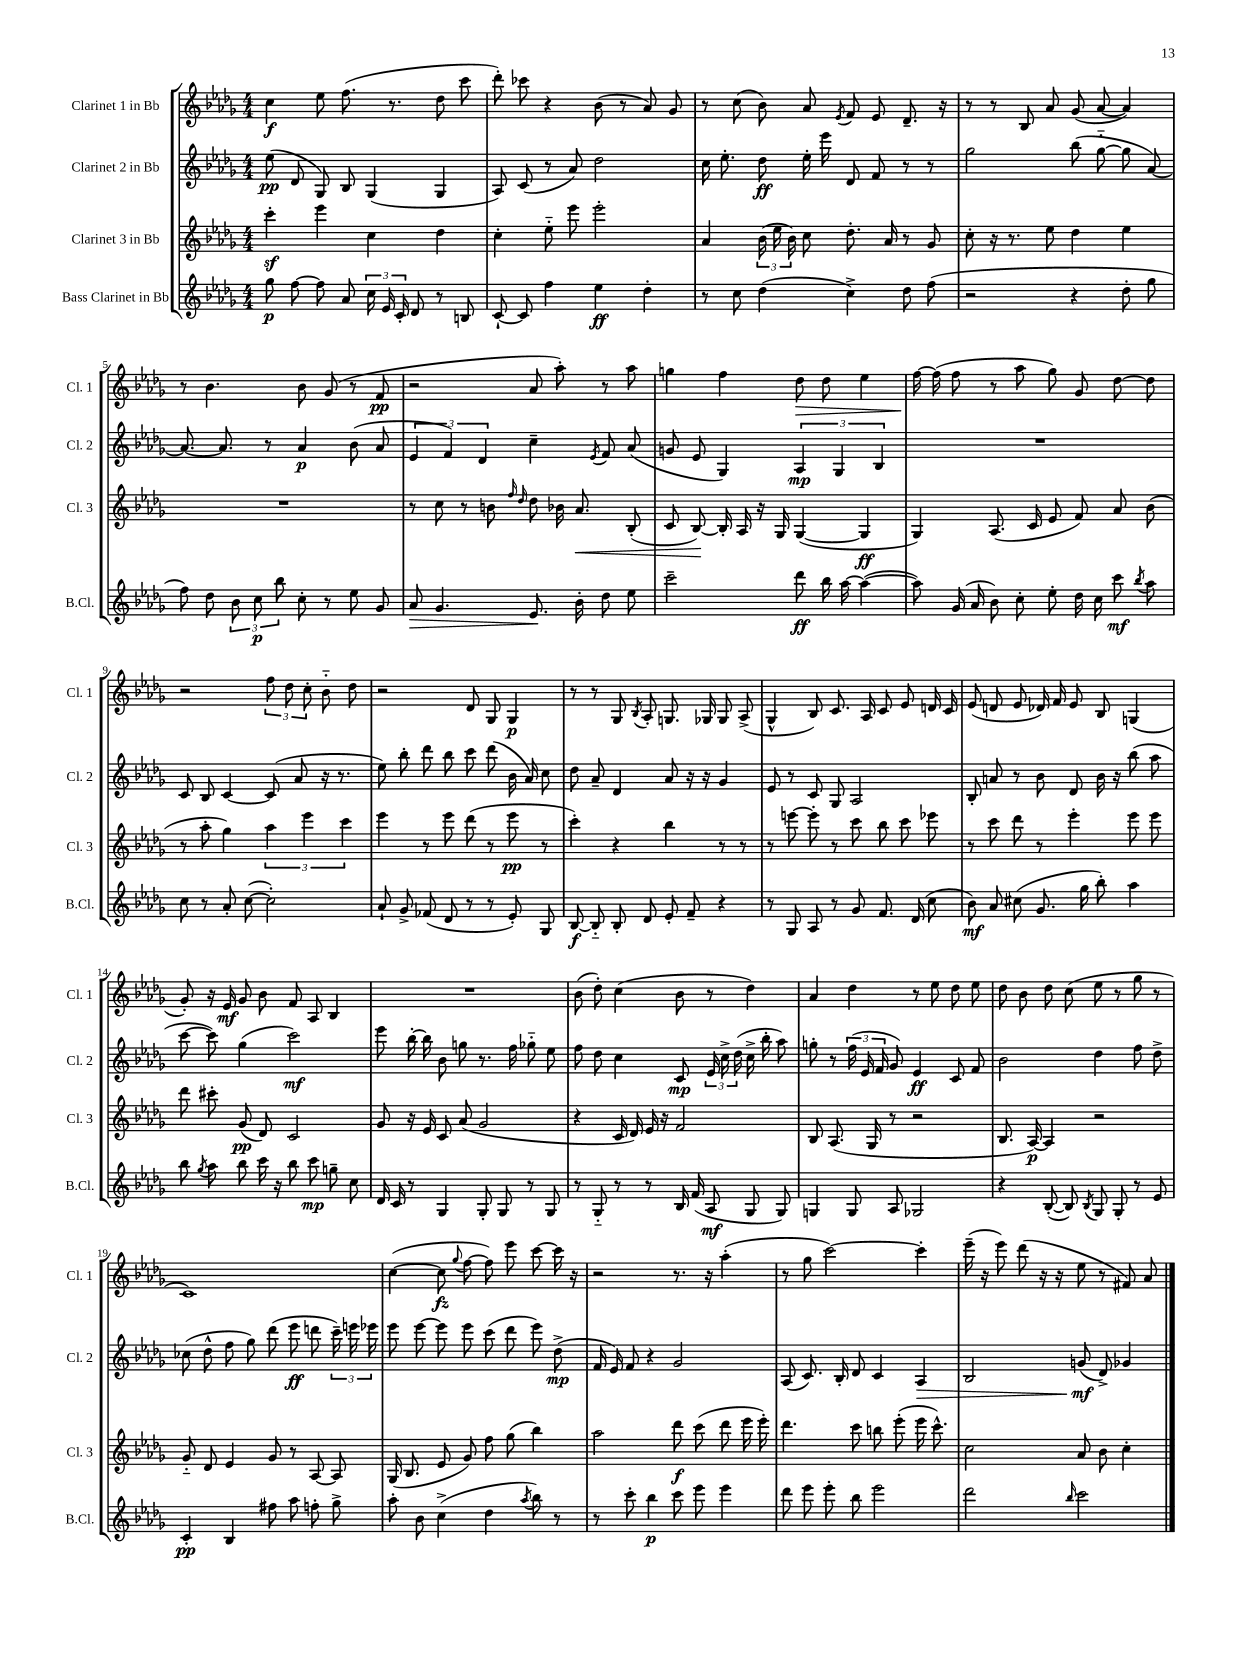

**kern	**kern	**kern	**kern
*staff4	*staff3	*staff2	*staff1
*clefG2	*clefG2	*clefG2	*clefG2
*k[b-e-a-d-g-]	*k[b-e-a-d-g-]	*k[b-e-a-d-g-]	*k[b-e-a-d-g-]
*M4/4	*M4/4	*M4/4	*M4/4
8gg-	4ccc'	(8ee-	4cc
[8ff	.	8d-	.
8ff]	4eee-	8G-)	8ee-
8a-	.	8B-	(8.ff
24cc	4cc	(4G-	.
24e-	.	.	.
.	.	.	8.r
24c'	.	.	.
8d-	.	.	.
8r	4dd-	4G-	8dd-
8B	.	.	8ccc
=	=	=	=
[8c`	4cc'	8A-)	8ddd-')
8c]	.	(8c	8ccc-
4ff	8ee-'~	8r	4r
.	8eee-	8a-)	.
4ee-	2eee-'	2dd-	(8b-
.	.	.	8r
4dd-'	.	.	8a-)
.	.	.	8g-
=	=	=	=
8r	4a-	16cc	8r
.	.	8.ee-'	.
8cc	.	.	(8cc
(4dd-	(24b-	8dd-	8b-)
.	24ee-	.	.
.	24b-)	.	.
.	8cc	16ee-'	8a-
.	.	16eee-	.
.	.	.	8qe-
4cc^)	8.dd-'	8d-	8f
.	.	8f	8e-
.	16a-	.	.
8dd-	8r	8r	8.d-~
(8ff	8g-	8r	.
.	.	.	16r
=	=	=	=
2r	8cc'	2gg-	8r
.	16r	.	8r
.	8.r	.	.
.	.	.	8B-
.	8ee-	.	8a-
4r	4dd-	(8bb-	(8g-
.	.	[8gg-'~	[8a-
8dd-'	4ee-	8gg-]	4a-])
8gg-	.	[8a-)	.
=	=	=	=
8ff)	1r	8.a-_	8r
8dd-	.	.	4.b-
.	.	8.a-]	.
12b-	.	.	.
12cc	.	.	.
.	.	8r	.
12bb-	.	.	.
8cc'	.	4a-	8b-
8r	.	.	(8g-
8ee-	.	(8b-	8r
8g-	.	8a-	8f
=	=	=	=
8a-	8r	6e-	2r
4.g-	8cc	.	.
.	.	6f)	.
.	8r	.	.
.	.	6d-	.
.	8b	.	.
.	16qqff	.	.
.	16qqdd-	.	.
8.e-	8dd-	4cc~	8a-
.	16b-	.	8aa-')
16b-'	8.a-	.	.
.	.	8qe-	.
8dd-	.	8f	8r
8ee-	(8B-'	(8a-	8aa-
=	=	=	=
2ccc~	8c	8g	4gg
.	[8B-)	8e-	.
.	16B-']	4G-)	4ff
.	16A-	.	.
.	16r	.	.
.	16G-	.	.
8ddd-	([4G-	6A-	8dd-
16bb-	.	.	8dd-
.	.	6G-	.
[16aa-	.	.	.
(4aa-_	4G-]	.	4ee-
.	.	6B-	.
=	=	=	=
8aa-])	4G-)	1r	[16ff
.	.	.	(16ff]
(16g-	.	.	8ff
16a-	.	.	.
8b-)	(8.A-	.	8r
8cc'	.	.	8aa-
.	16c	.	.
8ee-'	8e-	.	8gg-)
16dd-	8f)	.	8g-
16cc	.	.	.
8ccc	8a-	.	[8dd-
8qbb-	.	.	.
8aa-	(8b-	.	8dd-]
=	=	=	=
8cc	8r	8c	2r
8r	8aa-'	8B-	.
8a-'	4gg-)	[4c	.
([8cc	.	.	.
2cc'])	6aa-	(8c]	12ff
.	.	.	12dd-
.	.	8a-	.
.	6eee-	.	12cc'
.	.	16r	8b-'~
.	.	8.r	.
.	6ccc	.	.
.	.	.	8dd-
=	=	=	=
8a-`	4eee-	8ee-)	2r
8g-^	.	8bb-'	.
(8f-	8r	8ddd-	.
8d-	8eee-	8bb-	.
8r	(8ddd-	8ccc	8d-
8r	8r	(8ddd-	8G-
8e-')	8eee-	16b-	4G-
.	.	16a-)	.
8G-	8r	8cc	.
=	=	=	=
[8B-	4ccc')	8dd-	8r
8B-'~]	.	8a-~	8r
8B-'	4r	4d-	8G-
.	.	.	8qB-
8d-	.	.	8A-'
8e-'	4bb-	8a-	8.G
8f~	.	16r	.
.	.	16r	16G-
4r	8r	4g-	8G-
.	8r	.	(8A-^
=	=	=	=
8r	8r	8e-	4G-^^
8G-	[8eee	8r	.
8A-	8eee']	8c	8B-)
8r	8r	8G-	8.c
8g-	8ccc	2A-	.
.	.	.	16A-
8.f	8bb-	.	8c
.	8ccc	.	8e-
(16d-	.	.	.
8cc	8eee-	.	16d
.	.	.	16c
=	=	=	=
8b-)	8r	8B-'	(8e-
8a-	8ccc	8a	8d
(8cc#	8ddd-	8r	8e-
8.g-	8r	8b-	16d-)
.	.	.	16f
.	4eee-'	8d-	8e-
16gg-	.	.	.
8bb-')	.	16b-	8B-
.	.	16r	.
4aa-	8eee-	(8bb-	(4G
.	8eee-	8aa-	.
=	=	=	=
8bb-	8ddd-	[8ccc	8g-')
8qgg-	.	.	.
8aa-	8ccc#'	8ccc])	16r
.	.	.	16e-
8bb-	(8g-	(4gg-	8g-
16ccc	8d-)	.	8b-
16r	.	.	.
8bb-	2c	2ccc)	8f
8ccc	.	.	8A-
8gg~	.	.	4B-
8cc	.	.	.
=	=	=	=
16d-	8g-	8eee-	1r
16c	.	.	.
8r	16r	[16bb-'	.
.	16e-	16bb-]	.
4G-	8c	8b-	.
.	(8a-	8gg	.
8G-'	2g-	8.r	.
8G-	.	.	.
.	.	16ff	.
8r	.	8gg-'~	.
8G-	.	8ee-	.
=	=	=	=
8r	4r	8ff	(8b-
8G-'~	.	8dd-	8dd-')
8r	16c	4cc	(4cc
.	16d-)	.	.
8r	16e-	.	.
.	16r	.	.
16B-	2f	8c	8b-
(16f	.	.	.
8A-	.	24e-	8r
.	.	24cc^	.
.	.	(24dd-	.
8G-	.	16cc^	4dd-)
.	.	16bb-'	.
8G-)	.	8aa-)	.
=	=	=	=
4G	8B-	8gg'	4a-
.	(8.A-	8r	.
8G	.	(24ff	4dd-
.	.	24e-	.
.	16G-	.	.
.	.	24f	.
8A-	8r	8g-)	.
2G-	2r	4e-	8r
.	.	.	8ee-
.	.	8c	8dd-
.	.	8f	8ee-
=	=	=	=
4r	8.B-	2b-	8dd-
.	.	.	8b-
.	[16A-)	.	.
([8B-'	4A-]	.	8dd-
8B-])	.	.	(8cc
8qB-	.	.	.
8G-	2r	4dd-	8ee-
8G-'	.	.	8r
8r	.	8ff	8gg-
8e-	.	8dd-^	8r
=	=	=	=
4c'	8g-'~	(8cc-	1c)
.	8d-	8dd-^^	.
4B-	4e-	8ff	.
.	.	8gg-)	.
8ff#	8g-	(8ddd-	.
8aa-	8r	8eee-	.
8ff'	[8A-	8ddd	.
8gg-^	8A-]	24ccc~)	.
.	.	24eee	.
.	.	24eee-	.
=	=	=	=
8aa-'	(16G-	8eee-	([4cc
.	8.B-	.	.
8b-	.	[8eee-	.
(4cc^	8e-	8eee-]	8cc]
.	.	.	8qqgg-
.	8g-)	8eee-	[8ff
4dd-	8ff	(8ccc	8ff])
.	(8gg-	8ddd-	8eee-
8qaa-	.	.	.
8bb-)	4bb-)	8eee-)	[8ccc
8r	.	(8dd-^	16ccc]
.	.	.	16r
=	=	=	=
8r	2aa-	16f	2r
.	.	16e-)	.
8ccc'	.	8f	.
4bb-	.	4r	.
8ccc	8ddd-	2g-	8.r
8eee-	(8ccc	.	.
.	.	.	16r
4eee-	8ddd-	.	(4aa-'
.	16eee-	.	.
.	16eee-')	.	.
=	=	=	=
8ddd-	4.ddd-	(8A-	8r
8eee-	.	8.c)	8gg-
8eee-'	.	.	[2ccc)
.	.	16B-'	.
8bb-	8ccc	8d-	.
2eee-	8bb	4c	.
.	(8eee-'	.	.
.	16eee-	4A-	4ccc']
.	8.ccc^^)	.	.
=	=	=	=
2ddd-	2cc	2B-	(16eee-~
.	.	.	16r
.	.	.	8eee-)
.	.	.	(8ddd-
.	.	.	16r
.	.	.	16r
16qqbb-	.	.	.
2ccc	8a-	(8g	8ee-
.	8b-	8d-^)	8r
.	4cc'	4g-	8f#)
.	.	.	8a-
==	==	==	==
*-	*-	*-	*-
